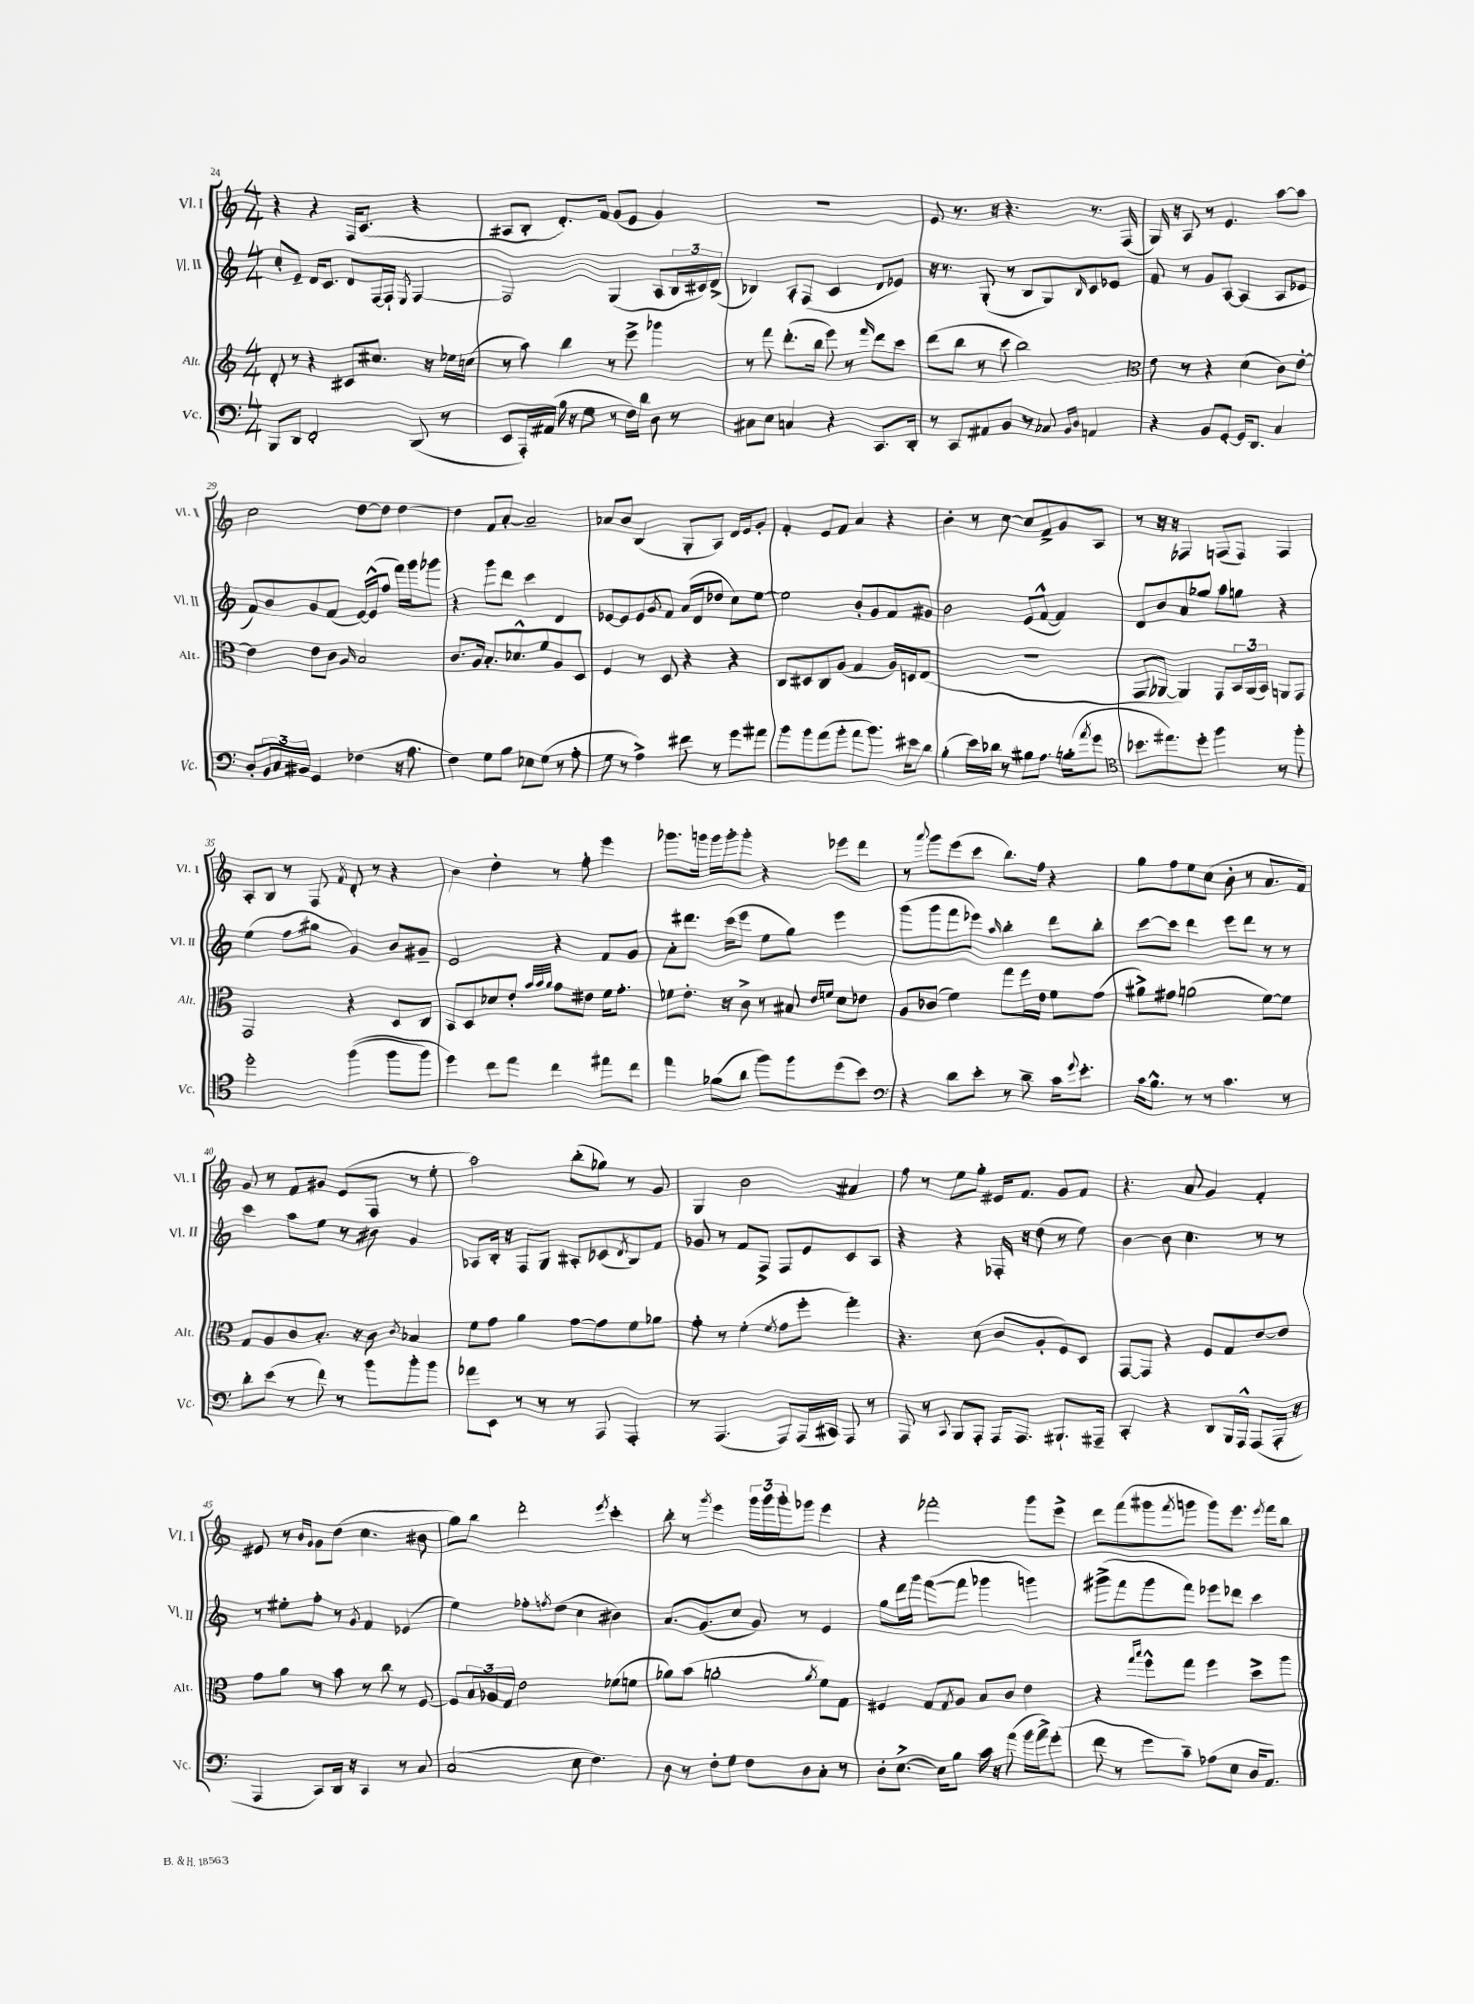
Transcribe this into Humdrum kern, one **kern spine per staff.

**kern	**kern	**kern	**kern
*staff4	*staff3	*staff2	*staff1
*clefF4	*clefG2	*clefG2	*clefG2
*k[]	*k[]	*k[]	*k[]
*M4/4	*M4/4	*M4/4	*M4/4
8BBB	8d'	8cc'	4r
8DD	8r	8e~	.
2FF'	4r	16d	4r
.	.	8.c	.
.	8c#	8d	16F
.	.	.	(8.c
.	8.cc#	[16F	.
.	.	16F`]	.
.	.	8qE	.
(8DD	.	[4F	4r
.	16r	.	.
8r	16ee-	.	.
.	(16cc	.	.
=	=	=	=
8EE	8r	2F]	8A#
16AAA')	8aa)	.	8B'
(16AA#	.	.	.
16B	4bb	.	8.d')
16r	.	.	.
8G	.	.	.
.	.	.	16f
8r	8r	(4G	(8g
16F)	8eee^	.	8e
16d	.	.	.
8D	4ggg-	8A	4g)
8r	.	24B	.
.	.	24c#)	.
.	.	(24d^	.
=	=	=	=
8C#	8r	4B-)	1r
8E	8fff	.	.
4C	(8.ddd'	8A'	.
.	.	(8F	.
.	16bb	.	.
4r	8eee)	4c	.
.	8r	.	.
.	16qqfff	.	.
8.CC	8ddd	8d	.
.	8ccc	8e-)	.
16DD'	.	.	.
=	=	=	=
8r	(8ddd	16r	8e
.	.	8.r	.
8CC	8bb	.	8.r
8AA#	8r	(8G'	.
.	.	.	16r
8BB	8ccc	8r	4.r
8r	2bb)	8B	.
8C-	.	8G)	.
16qqBB	.	.	.
16qqD	.	16qqB	.
4AA	.	8c	8.r
.	.	8e-	.
.	.	.	(16F
=	=	=	=
*	*clefC3	*	*
4r	8e	8f	16G)
.	.	.	16r
.	8r	8r	8A
8BB	4r	8g	8r
[8GG'	.	[8A	4.e
16GG]	(4d	(4A]	.
8.DD	.	.	.
4C	8c)	8A	[8aa
.	[8e'	8e-	8aa]
=	=	=	=
8D'	4e]	8f)	2cc
24BB	.	8b	.
24C	.	.	.
24BB#	.	.	.
4GG	8e	8g	.
.	8c	(8f	.
.	16qqA	.	.
(4F-	2B	[16e)	[8dd
.	.	(16e^^]	.
.	.	8ff	8dd]
16r	.	16fff)	[4dd
8.A	.	16ggg	.
.	.	8ggg-	.
=	=	=	=
4F)	8.c	4r	4dd]
.	16A	.	.
8G	8.B'	8ggg	8f
8B	.	8ddd	[8a'
.	8.d-^^	.	.
8E-	.	4ccc	2a~]
(8G	8f	.	.
8r	8A	4d	.
8A'	8D	.	.
=	=	=	=
8G	4F	[8e-	8a-
8r	.	8e-]	8b
4A^)	8r	8e-	(4B
.	.	8qg	.
.	8D	8f	.
8f#	4r	(16a	8G'
.	.	16d	.
8r	.	8dd-	8A)
8g	4r	8cc)	16d
.	.	.	16e
8a#	.	[8ee	8g'
=	=	=	=
8b	8C	2ee]	4f'
8b	8D#	.	.
(8a	8C	.	8e
8b'	(8A	.	8f
8a	4G	8b'	4a
8.b)	.	8g	.
.	16A)	8f	4r
16e#	16D	.	.
8d	(8E	8g#	.
=	=	=	=
(4B'	1r	2b	4b'
16e)	.	.	8r
16d-	.	.	.
8r	.	.	[8cc
8B#	.	(8e	8cc]
8.A	.	[8f^^	8f^
.	.	4f])	8g
(16B'	.	.	.
8qa	.	.	.
8g	.	.	8A
=	=	=	=
*clefC4	*	*	*
8.b-	8GG	8d	8r
.	[8AA-	8b	16r
8.ee#)	.	.	16r
.	4AA-])	8a	4F-
8dd'	.	8gg-	.
4ff	8GG	8aa	(8F
.	24BB	8gg	8F)
.	(24AA-	.	.
.	24BB)	.	.
8r	8AA	4r	4F
8ff'	8GG	.	.
=	=	=	=
2dd'	2GG	(4ee	8A'
.	.	.	8B
.	.	8ff	8r
.	.	8gg#	8F
.	.	.	8qf
&((4ff	4r	4g)	8d'
.	.	.	8r
8ff	8D	8b	4r
8ff)	8C	8g#~	.
=	=	=	=
4dd&)	8BB	2e	4b
.	8D	.	.
8cc	8d-	.	4dd'
8ee	8e'	.	.
.	32qqb	.	.
.	32qqb	.	.
.	32qqa	.	.
4cc	8g	4r	8r
.	8e#	.	8ff'
8ee#	16f	8f	4eee
.	8.g'	.	.
8cc	.	8g	.
=	=	=	=
4ee	8f-	8a'	8.ggg-
.	8.e'	8.ddd#	.
.	.	.	16ggg
(8f-	.	.	16ggg
.	16r	(16ccc	16ggg'
8a	8c^	8eee	8ggg'
8ff)	8r	8ee	4r
8ff	8B#	8gg)	.
.	16qqe	.	.
.	16qqf	.	.
(8dd	8d	4eee	8eee-
8b)	8e-	.	8ddd
=	=	=	=
*clefF4	*	*	*
4r	8A	(8ggg	8r
.	.	.	8qqaaa
.	(8c-	8ggg	8ggg
8d	4f)	8fff	(8eee
8e'	.	8eee-)	8ccc
.	.	16qqaa	.
8r	8gg	4bb'	8.bb)
8d~	16ff	.	.
.	16e	.	16ff
16c	8f	8ddd	4r
8qqg	.	.	.
8.e'	.	.	.
.	(8g	8bb'	.
=	=	=	=
16c	8a#^)	[8ccc	8gg
8.B^^	.	.	.
.	8g#	8ccc]	8ff
8r	(2a	4ddd	8ee
8r	.	.	(8cc
4.c	.	8eee	8b'
.	.	8ddd	8r
.	[8f)	8r	8.a
8r	8f]	8r	.
.	.	.	16f)
=	=	=	=
8d'	8G	4ccc	8g
(8e	8A	.	8r
8r	8c	8aa	8f
8f)	8.B'	8ee	8g#
8r	.	8r	(8e
.	16r	.	.
8b	8c	8b#	8F
.	8qc	.	.
8b'	4B-	4g	8r
8b	.	.	8ee'
=	=	=	=
8a-	8f	8A-	2aa)
8EE	8g	16B'	.
.	.	16r	.
8r	4a	8F	.
8r	.	8G	.
8r	[8g	8A#'	(8bb'
8AAA	8g]	(8c-	8gg-)
.	.	8qd	.
4AAA'	8f	8B)	8r
.	8a-	8f	8g
=	=	=	=
8r	8g'	8g-	4G
(4.AAA	8r	8r	.
.	(4f'	8f	2b
.	.	8F^	.
.	8qf	.	.
8AAA)	8g	8F	.
(16AAA	8ff'	8e	.
16CC#)	.	.	.
8AAA	4gg')	8c	4a#
8r	.	8A	.
=	=	=	=
8AAA	4.r	4r	8ff
8r	.	.	8r
8qqCC	.	.	.
8BBB	.	4r	8ee
8AAA'	(8d	.	8gg'
16AAA	8c	16F-'	16e#
8.AAA	.	16r	8.f
.	8A'	(8dd	.
8.BBB#`	8F)	8r	8g
.	8D	8ee)	8f
16AAA#~	.	.	.
=	=	=	=
4CC'	[8GG	[4b	4.r
.	8GG]	.	.
4r	4r	8b]	.
.	.	4.cc	8a
8DD	8F	.	4g
16BBB	8G	.	.
16AAA^^	.	.	.
(8AAA	[8e	8r	4f'
16AAA'	8e]	8r	.
16r	.	.	.
=	=	=	=
4AAA	8g	8r	8e#
.	8a	8ee#'	8r
.	.	.	16qqb
.	.	.	16qqg
8CC)	8r	8ff'	8g
16DD	8b	8r	(8dd
16r	.	.	.
.	.	8qg	.
4CC	8r	4f	4.cc
.	8cc	.	.
8r	8r	(4e-	.
8C	[8F	.	8b#
=	=	=	=
(2C	8F]	4ee)	8gg)
.	24B	.	8bb
.	24A-	.	.
.	24G	.	.
.	2e	8ff-'	2ddd'
.	.	8qff	.
.	.	(8dd	.
8E	.	4cc	.
4.F)	.	.	.
.	.	.	8qeee
.	(8f-	4b#)	4ccc'
.	8f	.	.
=	=	=	=
8D	8a-)	8.a	8bb'
8r	(8b	.	8r
.	.	(8.g	.
.	.	.	8qggg
8F'	2a'	.	4eee
8G	.	8cc	.
8F	.	8g)	24ggg
.	.	.	24ggg
.	.	.	24ggg'
8D	.	8r	8ggg-
.	8qa	.	.
8C'	8f)	4e	4eee
8r	8G	.	.
=	=	=	=
8D'	4F#	8gg	4r
[8.E^	.	16ddd	.
.	.	16ggg	.
.	8G	([8fff	2fff-'
16E]	.	.	.
.	8qG	.	.
8B	8A	8fff]	.
16c	8B	4ggg-	.
16r	.	.	.
(8a	8c	.	.
16b	4e	4ggg)	8ggg
16a^)	.	.	.
(8g'	.	.	8eee^
=	=	=	=
8f	4r	(8ggg#^	8ddd
8r	.	8fff	(8fff
.	16qqgg	.	.
.	16qqbb	.	.
8g	8ff^^	8ggg#	8ggg#
.	.	.	8qfff
8c~)	8gg	8fff)	8ggg
(8A-	4ff	8eee-	8ggg)
8E	.	8ddd-	8.eee
16D	8dd^	4ccc	.
.	.	.	8qeee
8.AA)	.	.	16fff
.	8aa	.	8bb
==	==	==	==
*-	*-	*-	*-
